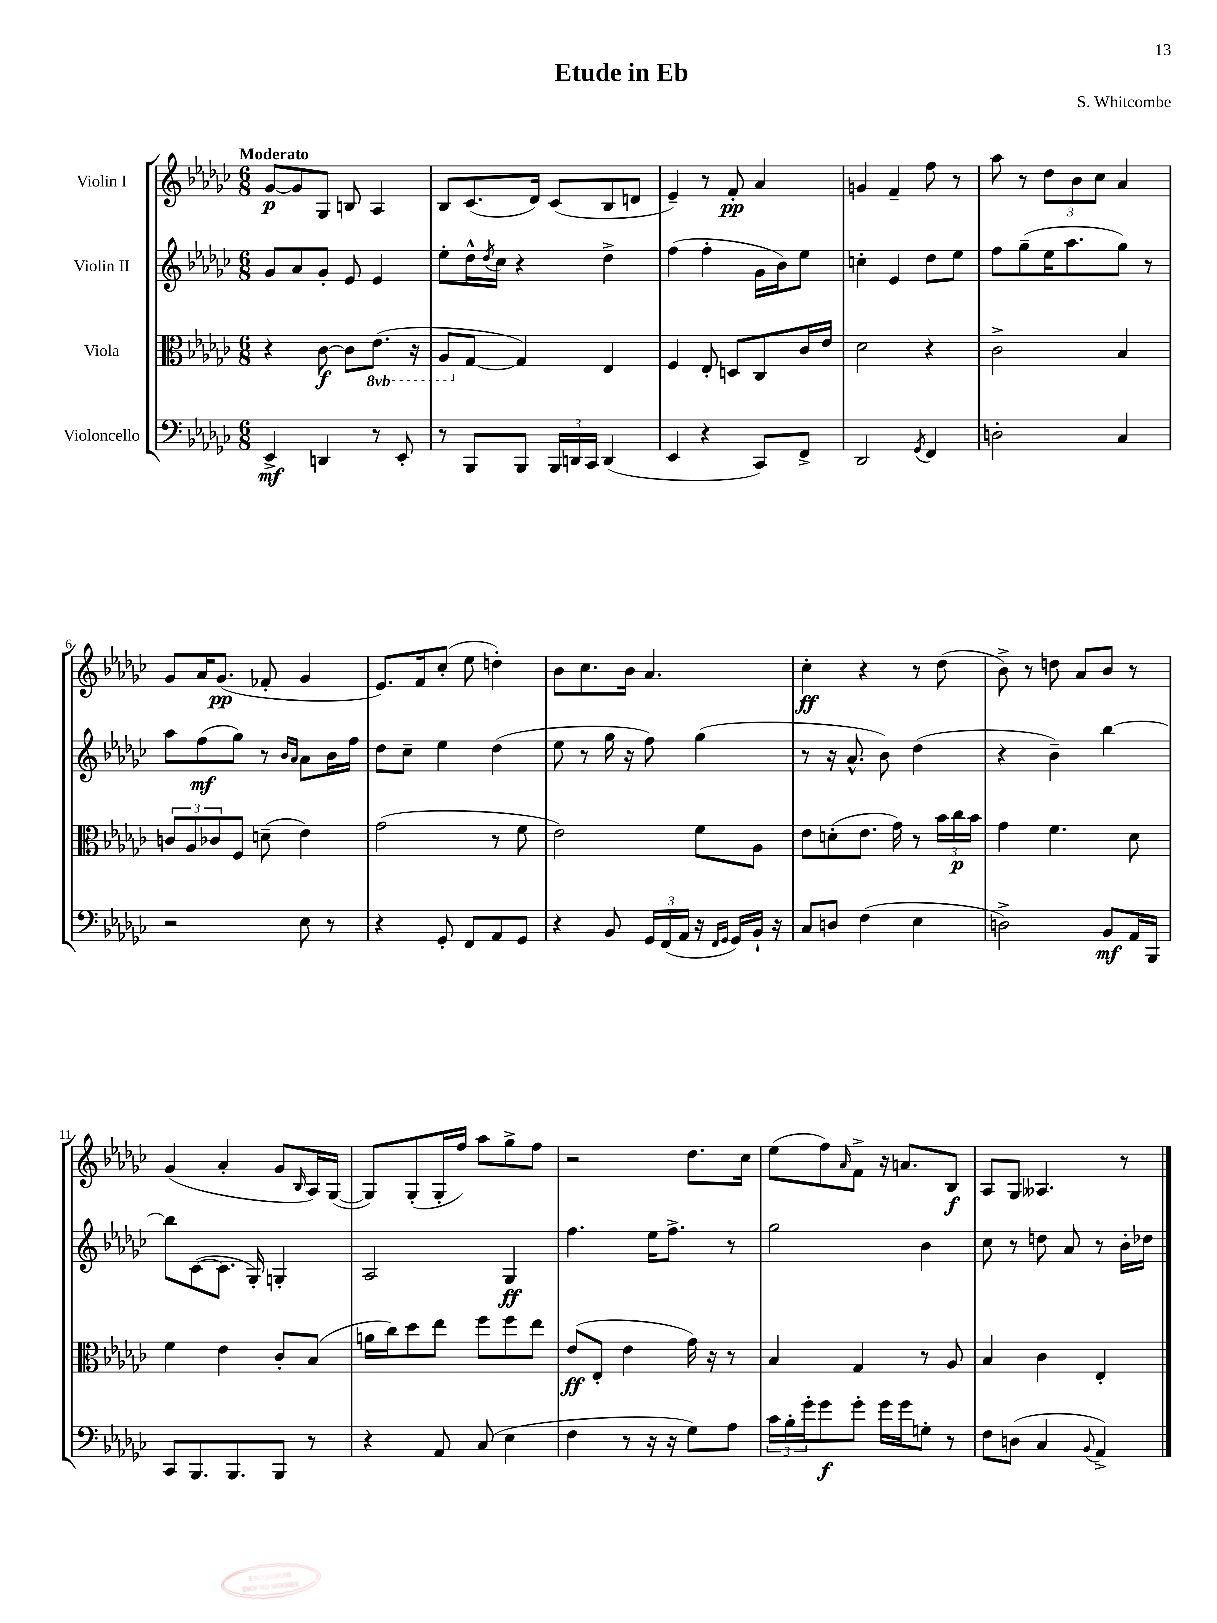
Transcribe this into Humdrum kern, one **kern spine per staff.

**kern	**dynam	**kern	**dynam	**kern	**dynam	**kern	**dynam
*part4	*part4	*part3	*part3	*part2	*part2	*part1	*part1
*staff4	*staff4	*staff3	*staff3	*staff2	*staff2	*staff1	*staff1
*I"Violoncello	*	*I"Viola	*	*I"Violin II	*	*I"Violin I	*
*clefF4	*	*clefC3	*	*clefG2	*	*clefG2	*
*k[b-e-a-d-g-c-]	*	*k[b-e-a-d-g-c-]	*	*k[b-e-a-d-g-c-]	*	*k[b-e-a-d-g-c-]	*
*M6/8	*	*M6/8	*	*M6/8	*	*M6/8	*
=1	=1	=1	=1	=1	=1	=1	=1
!	!	!	!	!	!	!LO:TX:a:B:t=Moderato	!
4EE-^/	mf	4r	.	8g-/L	.	[8g-/L	p
.	.	.	.	8a-/	.	8g-/]	.
4DDn/	.	[8c-\	f	8g-'/J	.	8G-/J	.
.	.	8c-\L]	.	8e-/	.	8Bn/	.
*	*	*8ba	*	*	*	*	*
8r	.	(8.E-\J	.	4e-/	.	4A-/	.
8EE-'/	.	.	.	.	.	.	.
.	.	16r	.	.	.	.	.
=2	=2	=2	=2	=2	=2	=2	=2
8r	.	8AA-/L	.	8ee-'\L	.	8B-/L	.
*	*	*X8ba	*	*	*	*	*
8BBB-/L	.	[8G-/J	.	16dd-^^\L	.	(8.c-/	.
.	.	.	.	8qdd-/	.	.	.
.	.	.	.	16cc-\JJ	.	.	.
8BBB-/J	.	4G-/])	.	4r	.	.	.
.	.	.	.	.	.	16d-/Jk)	.
24BBB-/LL	.	.	.	.	.	(8c-/L	.
24DDn/	.	.	.	.	.	.	.
24CC-/JJ	.	.	.	.	.	.	.
(4DD/	.	4E-/	.	4dd-^\	.	8B-/	.
.	.	.	.	.	.	8dn/J	.
=3	=3	=3	=3	=3	=3	=3	=3
4EE-/	.	4F/	.	(4ff\	.	4e-~/)	.
4r	.	8E-'/	.	4ff'\	.	8r	.
.	.	8Dn/L	.	.	.	8f'/	pp
8CC-/L)	.	8C-/	.	16g-\LL	.	4a-/	.
.	.	.	.	16b-\J)	.	.	.
8FF^/J	.	16c-/L	.	8ee-\J	.	.	.
.	.	16e-/JJ	.	.	.	.	.
=4	=4	=4	=4	=4	=4	=4	=4
2DD-/	.	2d-\	.	4ccn'\	.	4gn/	.
.	.	.	.	4e-/	.	4f~/	.
8qGG-/	.	.	.	.	.	.	.
4FF/	.	4r	.	8dd-\L	.	8ff\	.
.	.	.	.	8ee-\J	.	8r	.
=5	=5	=5	=5	=5	=5	=5	=5
2Dn'\	.	2c-^\	.	8ff\L	.	8aa-\	.
.	.	.	.	(8gg-~\	.	8r	.
.	.	.	.	16ee-\K	.	12dd-\L	.
.	.	.	.	8.aa-\	.	.	.
.	.	.	.	.	.	12b-\	.
.	.	.	.	.	.	12cc-\J	.
4C-/	.	4B-/	.	8gg-\J)	.	4a-/	.
.	.	.	.	8r	.	.	.
!!LO:LB:g=z
=6	=6	=6	=6	=6	=6	=6	=6
2r	.	12cn/L	.	8aa-\L	.	8g-/L	.
.	.	12A-/	.	.	.	.	.
.	.	.	.	(8ff\	mf	16a-/K	.
.	.	12c-X/	.	.	.	.	.
.	.	.	.	.	.	(8.g-/J	pp
.	.	8F/J	.	8gg-\J)	.	.	.
.	.	(8dn~\	.	8r	.	8f-X'/	.
.	.	.	.	16qqb-/LL	.	.	.
.	.	.	.	16qqa-/JJ	.	.	.
8E-\	.	4e-\)	.	8a-\L	.	4g-/	.
8r	.	.	.	16b-\L	.	.	.
.	.	.	.	16ff\JJ	.	.	.
=7	=7	=7	=7	=7	=7	=7	=7
4r	.	(2g-\	.	8dd-\L	.	8.e-/L)	.
.	.	.	.	8cc-~\J	.	.	.
.	.	.	.	.	.	16f/k	.
8GG-'/	.	.	.	4ee-\	.	(8cc-'/J	.
8FF/L	.	.	.	.	.	8ee-\	.
8AA-/	.	8r	.	(4dd-\	.	4ddn'\)	.
8GG-/J	.	8f\	.	.	.	.	.
=8	=8	=8	=8	=8	=8	=8	=8
4r	.	2e-\)	.	8ee-\	.	8b-\L	.
.	.	.	.	8r	.	8.cc-\	.
8BB-/	.	.	.	16gg-\	.	.	.
.	.	.	.	16r	.	16b-\Jk	.
24GG-/LL	.	.	.	8ff\)	.	4.a-/	.
(24FF/	.	.	.	.	.	.	.
24AA-/JJ	.	.	.	.	.	.	.
16r	.	8f\L	.	(4gg-\	.	.	.
16qqFF/LL	.	.	.	.	.	.	.
16qqGG-/JJ	.	.	.	.	.	.	.
16GG-/LL)	.	.	.	.	.	.	.
16BB-`/JJ	.	8A-\J	.	.	.	.	.
16r	.	.	.	.	.	.	.
=9	=9	=9	=9	=9	=9	=9	=9
8C-/L	.	8e-\L	.	8r	.	4cc-'\	ff
8Dn/J	.	(8dn'\	.	16r	.	.	.
.	.	.	.	8.a-^^/	.	.	.
(4F\	.	8.e-\J	.	.	.	4r	.
.	.	.	.	8b-\)	.	.	.
.	.	16g-\)	.	.	.	.	.
4E-\	.	8r	.	(4dd-\	.	8r	.
.	.	24b-\LL	.	.	.	(8dd-\	.
.	.	24cc-\	p	.	.	.	.
.	.	24b-\JJ	.	.	.	.	.
=10	=10	=10	=10	=10	=10	=10	=10
2Dn^\)	.	4g-\	.	4r	.	8b-^\)	.
.	.	.	.	.	.	8r	.
.	.	4.f\	.	4b-~\)	.	8ddn\	.
.	.	.	.	.	.	8a-/L	.
8BB-/L	mf	.	.	[4bb-\	.	8b-/J	.
16AA-/L	.	8d-\	.	.	.	8r	.
16BBB-/JJ	.	.	.	.	.	.	.
!!LO:LB:g=z
=11	=11	=11	=11	=11	=11	=11	=11
8CC-/L	.	4f\	.	8bb-\L]	.	(4g-/	.
8.BBB-/	.	.	.	([8c-\	.	.	.
.	.	4e-\	.	8.c-\J]	.	4a-'/	.
8.BBB-/	.	.	.	.	.	.	.
.	.	.	.	16G-'/)	.	.	.
8BBB-/J	.	8c-'/L	.	4Gn'/	.	8g-/L	.
.	.	.	.	.	.	16qqB-/	.
8r	.	(8B-/J	.	.	.	16A-/L)	.
.	.	.	.	.	.	([16G-/JJ	.
=12	=12	=12	=12	=12	=12	=12	=12
4r	.	16an\LL	.	2A-/	.	8G-/L])	.
.	.	16cc-\J)	.	.	.	.	.
.	.	8dd-\	.	.	.	(8G-'/	.
8AA-/	.	8ee-\J	.	.	.	16G-'/L	.
.	.	.	.	.	.	16ff/JJ)	.
(8C-/	.	8ff\L	.	.	.	8aa-\L	.
4E-\	.	8ff\	.	4G-/	ff	8gg-^\	.
.	.	8ee-\J	.	.	.	8ff\J	.
=13	=13	=13	=13	=13	=13	=13	=13
4F\	.	(8e-/L	ff	4.ff\	.	2r	.
.	.	8E-'/J	.	.	.	.	.
8r	.	4e-\	.	.	.	.	.
16r	.	.	.	16ee-\KL	.	.	.
16r	.	.	.	8.ff^\J	.	.	.
8G-\L)	.	16g-\)	.	.	.	8.dd-\L	.
.	.	16r	.	.	.	.	.
8A-\J	.	8r	.	8r	.	.	.
.	.	.	.	.	.	16cc-\Jk	.
=14	=14	=14	=14	=14	=14	=14	=14
24c-\LL	.	4B-/	.	2gg-\	.	(8ee-\L	.
24B-'\	.	.	.	.	.	.	.
24g-'\J	.	.	.	.	.	.	.
8g-\	f	.	.	.	.	8ff\)	.
.	.	.	.	.	.	16qqa-/	.
8g-'\J	.	4G-/	.	.	.	8f^\J	.
16g-\LL	.	.	.	.	.	16r	.
16g-\J	.	.	.	.	.	8.an/L	.
8Gn'\J	.	8r	.	4b-\	.	.	.
8r	.	8A-/	.	.	.	8B-/J	f
=15	=15	=15	=15	=15	=15	=15	=15
8F\L	.	4B-/	.	8cc-\	.	8A-/L	.
(8Dn\J	.	.	.	8r	.	8G-/J	.
4C-/	.	4c-\	.	8ddn\	.	4.A--X/	.
.	.	.	.	8a-/	.	.	.
8qqBB-/	.	.	.	.	.	.	.
4AA-^/)	.	4E-'/	.	8r	.	.	.
.	.	.	.	16b-'\LL	.	8r	.
.	.	.	.	16dd-X\JJ	.	.	.
==	==	==	==	==	==	==	==
*-	*-	*-	*-	*-	*-	*-	*-
